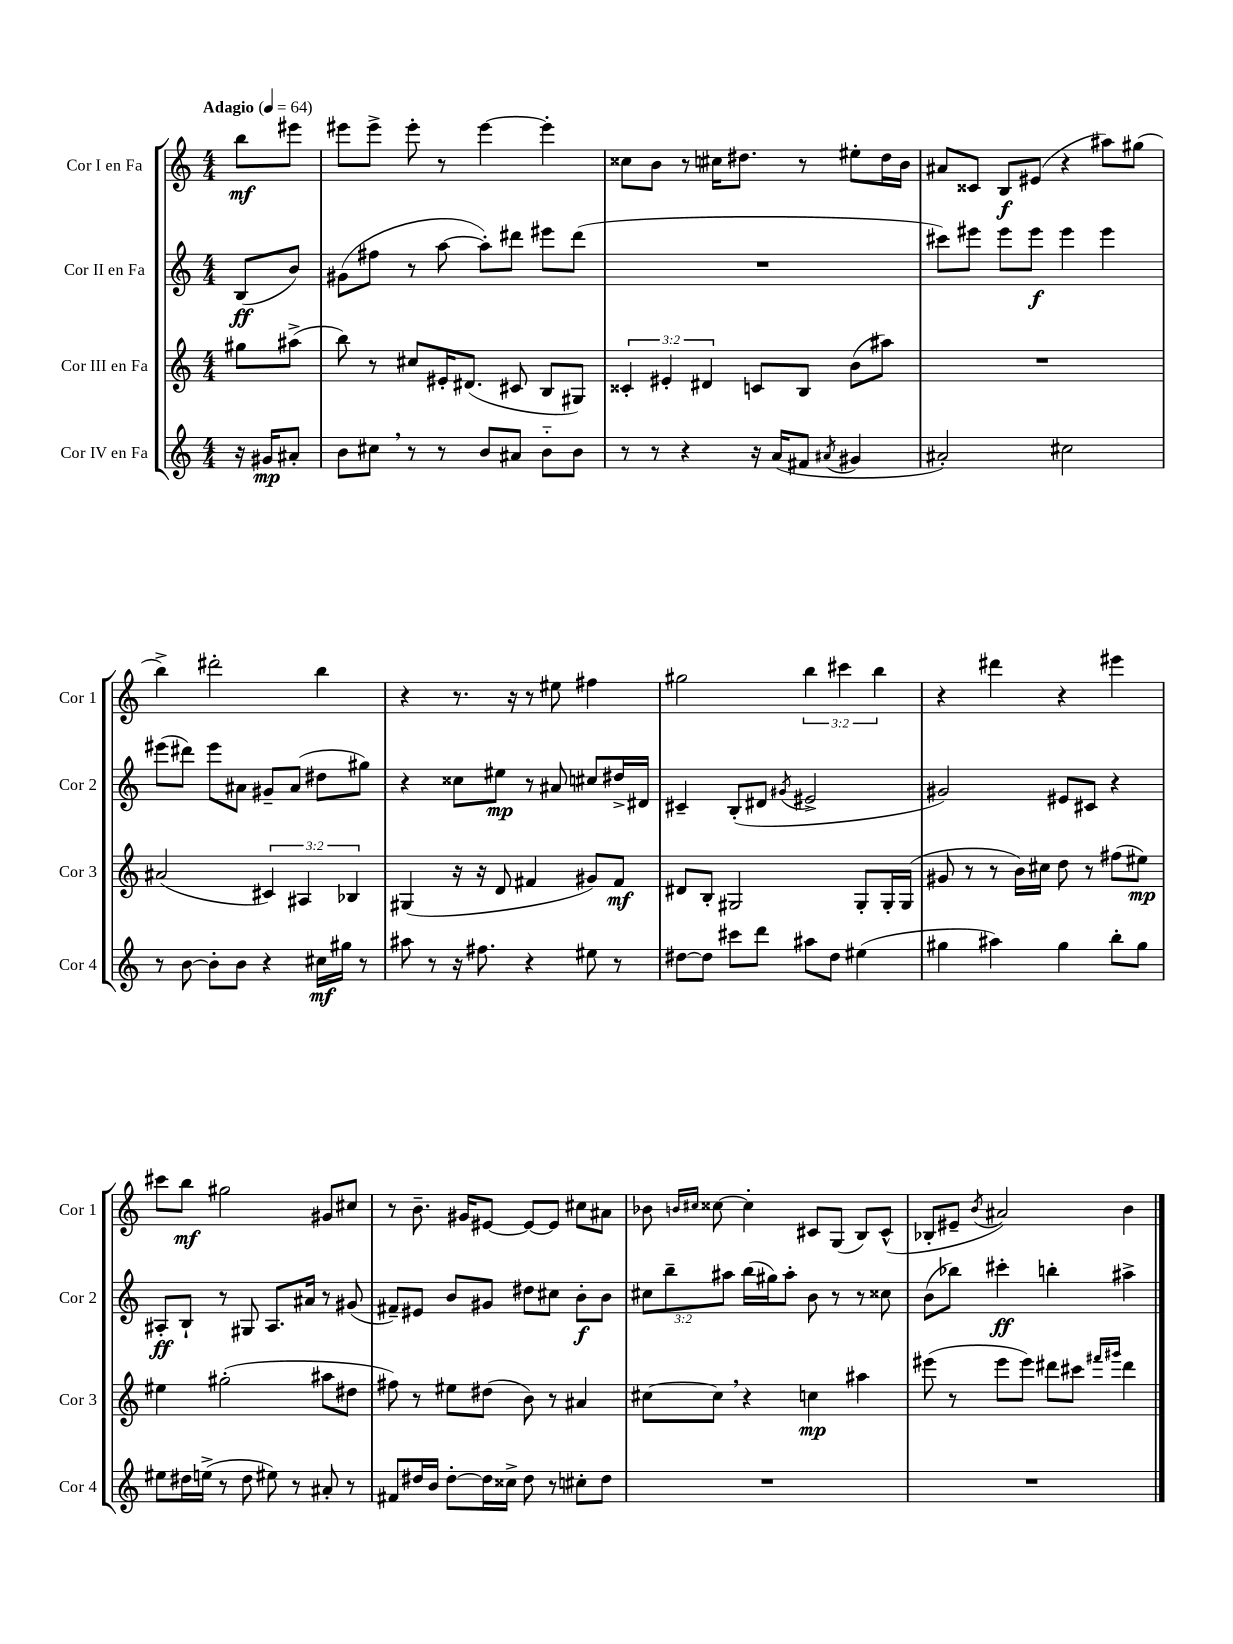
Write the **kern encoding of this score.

**kern	**kern	**kern	**kern
*staff4	*staff3	*staff2	*staff1
*clefG2	*clefG2	*clefG2	*clefG2
*k[]	*k[]	*k[]	*k[]
*M4/4	*M4/4	*M4/4	*M4/4
*MM64	*MM64	*MM64	*MM64
16r	8gg#	(8B	8bb
16g#	.	.	.
8a#'	(8aa#^	8b)	8eee#
=	=	=	=
8b	8bb)	(8g#	8eee#
8cc#	8r	8ff#	8eee#^
8r	8cc#	8r	8eee#'
8r	16e#'	[8aa	8r
.	(8.d#	.	.
8b	.	8aa'])	[4eee#
8a#	8c#	8ddd#	.
8b'~	8B	8eee#	4eee#']
8b	8G#)	(8ddd#	.
=	=	=	=
8r	6c##'	1r	8cc##
8r	.	.	8b
.	6e#'	.	.
4r	.	.	8r
.	6d#	.	.
.	.	.	16cc#
.	.	.	8.dd#
16r	8c	.	.
(16a	.	.	.
8f#	8B	.	8r
8qa#	.	.	.
4g#	(8b	.	8ee#'
.	8aa#)	.	16dd#
.	.	.	16b
=	=	=	=
2a#')	1r	8ccc#)	8a#
.	.	8eee#	8c##
.	.	8eee#	8B
.	.	8eee#	(8e#
2cc#	.	4eee#	4r
.	.	4eee#	8aa#)
.	.	.	(8gg#
=	=	=	=
8r	(2a#	(8eee#	4bb^)
[8b	.	8ddd#)	.
8b']	.	8eee#	2ddd#'
8b	.	8a#	.
4r	6c#)	8g#~	.
.	.	(8a#	.
.	6A#	.	.
16cc#	.	8dd#	4bb
16gg#	.	.	.
.	6B-	.	.
8r	.	8gg#)	.
=	=	=	=
8aa#	(4G#	4r	4r
8r	.	.	.
16r	16r	8cc##	8.r
8.ff#	16r	.	.
.	8d	8ee#	.
.	.	.	16r
4r	4f#	8r	8r
.	.	8a#	8ee#
8ee#	8g#)	8cc#	4ff#
8r	8f#	16dd#^	.
.	.	16d#	.
=	=	=	=
[8dd#	8d#	4c#~	2gg#
8dd#]	8B'	.	.
8ccc#	2G#	(8B'	.
8ddd	.	8d#	.
.	.	8qg#	.
8aa#	.	2e#^	6bb
8dd#	.	.	.
.	.	.	6ccc#
(4ee#	8G#'	.	.
.	.	.	6bb
.	16G#'	.	.
.	(16G#	.	.
=	=	=	=
4gg#	8g#	2g#)	4r
.	8r	.	.
4aa#)	8r	.	4ddd#
.	16b)	.	.
.	16cc#	.	.
4gg#	8dd	8e#	4r
.	8r	8c#	.
8bb'	(8ff#	4r	4eee#
8gg#	8ee#)	.	.
=	=	=	=
8ee#	4ee#	8A#'	8ccc#
16dd#	.	8B`	8bb
(16ee^	.	.	.
8r	(2gg#'	8r	2gg#
8dd#	.	8G#	.
8ee#)	.	8.A#	.
8r	.	.	.
.	.	16a#	.
8a#'	8aa#	8r	8g#
8r	8dd#	(8g#	8cc#
=	=	=	=
8f#	8ff#)	8f#~)	8r
16dd#	8r	8e#	8.b~
16b	.	.	.
[8dd#'	8ee#	8b	.
.	.	.	16g#
16dd#]	(8dd#	8g#	[8e#
16cc##^	.	.	.
8dd#	8b)	8dd#	8e#_
8r	8r	8cc#	8e#]
8cc#'	4a#	8b'	8cc#
8dd#	.	8b	8a#
=	=	=	=
1r	[8cc#	12cc#	8b-
.	.	12bb~	.
.	.	.	16qqb
.	.	.	16qqcc#
.	8cc#]	.	[8cc##
.	.	12aa#	.
.	4r	(16bb	4cc##']
.	.	16gg#)	.
.	.	8aa#'	.
.	4cc	8b	8c#
.	.	8r	(8G
.	4aa#	8r	8B)
.	.	8cc##	(8c#^^
=	=	=	=
1r	(8eee#	(8b	8B-'
.	8r	8bb-)	8e#~
.	.	.	8qb
.	8eee#	4ccc#'	2a#)
.	8eee#)	.	.
.	8ddd#	4bb'	.
.	8ccc#	.	.
.	16qqfff#	.	.
.	16qqggg#	.	.
.	4ddd#	4aa#^	4b
==	==	==	==
*-	*-	*-	*-
